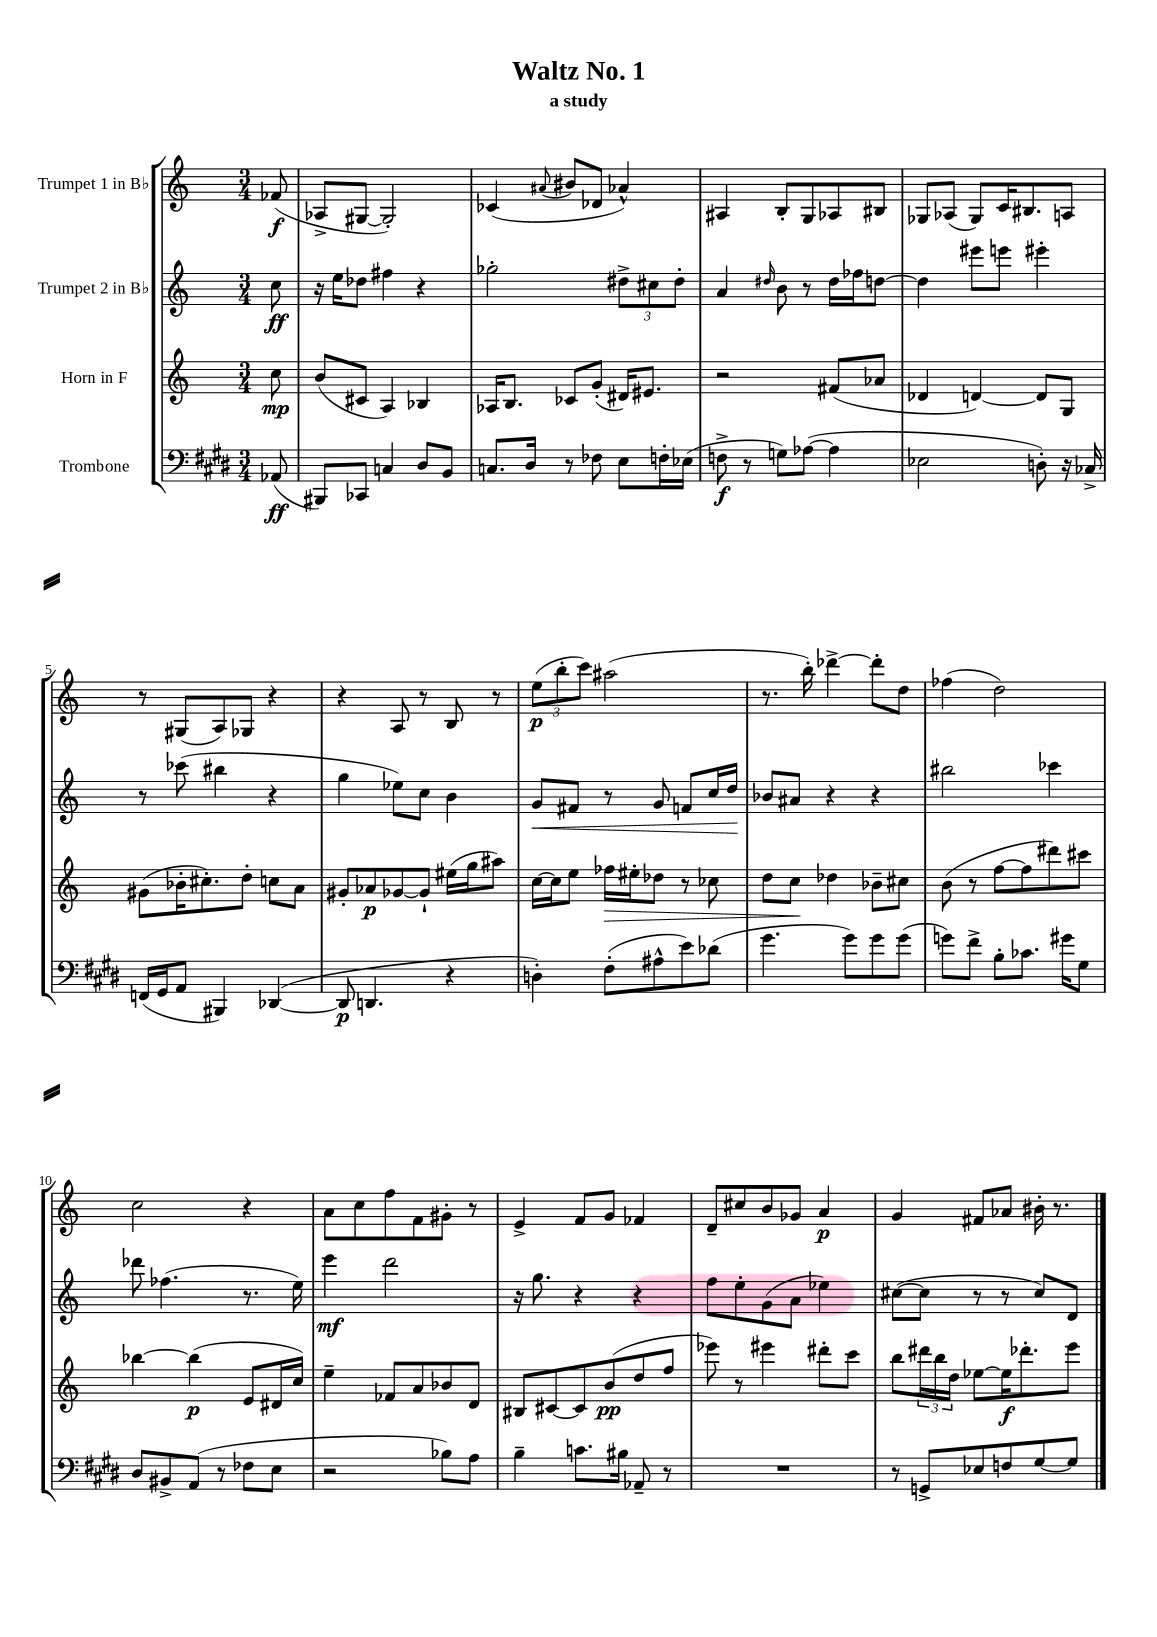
\header { title = "Waltz No. 1" subtitle = "a study" }
<<
\new StaffGroup <<
\new Staff = "s0" \with { instrumentName = "Trumpet 1 in Bb" } {
    \clef treble \key c \major \numericTimeSignature \time 3/4 \partial 8
    fes'8\f( |
    aes8-> gis8~ gis2-.) |
    ces'4( \appoggiatura { ais'8 } bis'8 des'8 aes'4-^) |
    ais4 b8-. g8 aes8 bis8 |
    ges8 aes8( ges8) c'16 bis8. a8 |
    r8 gis8( a8) ges8 r4 |
    r4 a8 r8 b8 r8 |
    \tuplet 3/2 { e''8\p( b''8-. c'''8) } ais''2( |
    r8. b''16-.) des'''4~-> des'''8-. d''8 |
    fes''4( d''2) |
    c''2 r4 |
    a'8 c''8 f''8 f'8 gis'8-. r8 |
    e'4-> f'8 g'8 fes'4 |
    d'8-- cis''8 b'8 ges'8 a'4\p |
    g'4 fis'8 aes'8 bis'16-. r8. \bar "|." |
}
\new Staff = "s1" \with { instrumentName = "Trumpet 2 in Bb" } {
    \clef treble \key c \major \numericTimeSignature \time 3/4 \partial 8
    c''8\ff |
    r16 e''16 des''8 fis''4 r4 |
    ges''2-. \tuplet 3/2 { dis''8-> cis''8 dis''8-. } |
    a'4 \grace { dis''16 } b'8 r8 dis''16 fes''16 d''8~ |
    d''4 eis'''8 e'''8 eis'''4-. |
    r8 ces'''8( bis''4 r4 |
    g''4 ees''8) c''8 b'4 |
    g'8\< fis'8 r8 g'8 f'8 c''16 d''16\! |
    bes'8 ais'8 r4 r4 |
    bis''2 ces'''4 |
    des'''8 fes''4.( r8. e''16) |
    e'''4\mf d'''2 |
    r16 g''8. r4 r4 |
    f''8 e''8-. g'8( a'8 ees''4) |
    cis''8~( cis''8 r8 r8 cis''8) d'8 \bar "|." |
}
\new Staff = "s2" \with { instrumentName = "Horn in F" } {
    \clef treble \key c \major \numericTimeSignature \time 3/4 \partial 8
    c''8\mp |
    b'8( cis'8 a4) bes4 |
    aes16 b8. ces'8 g'8-.( dis'16) eis'8. |
    r2 fis'8( aes'8 |
    des'4 d'4~) d'8 g8 |
    gis'8( bes'16-. cis''8.-.) d''8-. c''8 a'8 |
    gis'8-. aes'8\p ges'8~ ges'8-! eis''16( g''16 ais''8) |
    c''16~ c''16 e''8 fes''16\> eis''16-. des''8 r8 ces''8 |
    d''8 c''8\! des''4 bes'8-- cis''8 |
    b'8( r8 f''8~ f''8 dis'''8) cis'''8 |
    bes''4~ bes''4\p( e'8 dis'16 c''16) |
    e''4-- fes'8 a'8 bes'8 d'8 |
    bis8 cis'8~ cis'8 b'8\pp( d''8 f''8 |
    ees'''8) r8 eis'''4 dis'''8-. c'''8 |
    b''8 \tuplet 3/2 { dis'''16 b''16 d''16 } ees''8~ ees''16\f des'''8.-. e'''8 \bar "|." |
}
\new Staff = "s3" \with { instrumentName = "Trombone" } {
    \clef bass \key e \major \numericTimeSignature \time 3/4 \partial 8
    aes,8\ff( |
    bis,,8) ces,8 c4 dis8 b,8 |
    c8. dis16 r8 fes8 e8 f16-. ees16( |
    f8->\f r8 g8) aes8~( aes4 |
    ees2 d8-.) r16 ces16-> |
    f,16( gis,16 a,8 bis,,4) des,4~( |
    des,8\p d,4. r4 |
    d4-.) fis8-.( ais8-^ e'8) des'8( |
    gis'4. gis'8) gis'8 gis'8( |
    g'8) fis'8-> b8-. ces'8. gis'16 gis8 |
    dis8 bis,8-> a,8( r8 fes8 e8 |
    r2 bes8) a8 |
    b4-- c'8. bis16 aes,8-- r8 |
    R2. |
    r8 g,8-> ees8 f8 gis8~ gis8 \bar "|." |
}
>>
>>
